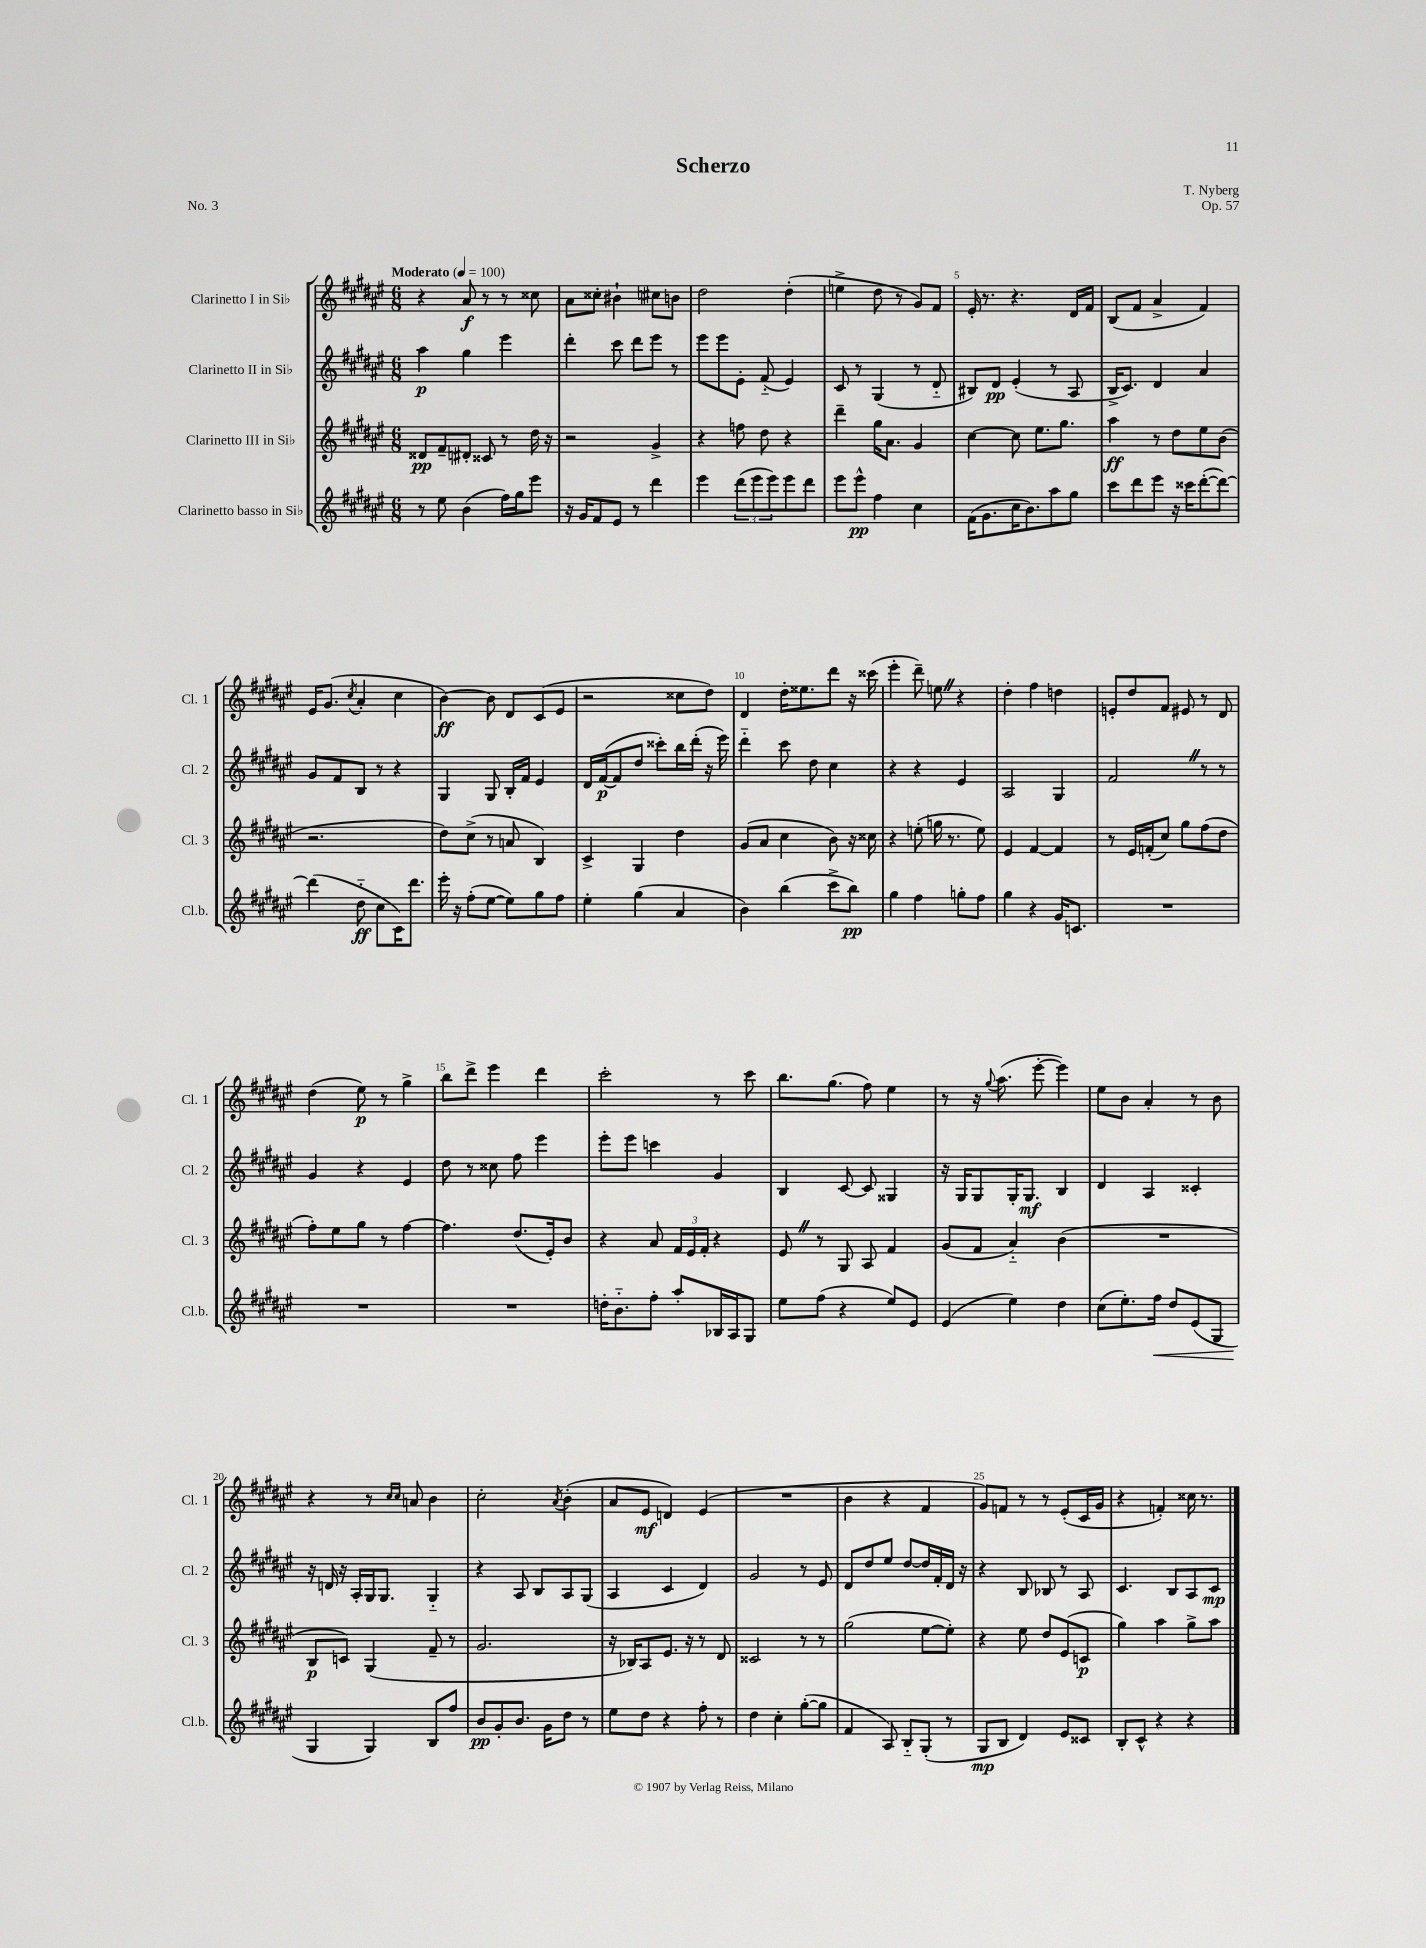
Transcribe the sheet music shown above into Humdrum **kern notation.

**kern	**kern	**kern	**kern
*staff4	*staff3	*staff2	*staff1
*clefG2	*clefG2	*clefG2	*clefG2
*k[f#c#g#d#a#e#]	*k[f#c#g#d#a#e#]	*k[f#c#g#d#a#e#]	*k[f#c#g#d#a#e#]
*M6/8	*M6/8	*M6/8	*M6/8
*MM100	*MM100	*MM100	*MM100
8r	8d##	4aa#	4r
8ee#	8f#~	.	.
(4b	8d#'	4gg#	8a#
.	8c##	.	8r
16ff#)	8r	4eee#	8r
16gg#	.	.	.
8eee#	16dd#	.	8cc##
.	16r	.	.
=	=	=	=
16r	2r	4ddd#'	8a#
16g#	.	.	.
8f#	.	.	8cc##'
8e#	.	8ccc#	4b#`
8r	.	8ddd#	.
4ddd#	4g#^	8eee#	8cc#
.	.	8r	8b
=	=	=	=
4eee#	4r	8eee#	2dd#
.	.	8eee#	.
(12ddd#	8ff	8e#'	.
12eee#	.	.	.
.	8dd#	(8f#'~	.
12eee#)	.	.	.
8eee#	4r	4e#)	(4dd#'
8ddd#	.	.	.
=	=	=	=
8eee#	4ddd#~	8c#	4ee^
8eee#^^	.	8r	.
4ff#	16gg#	(4G#	8dd#
.	8.a#	.	.
.	.	.	8r
4cc#	4g#	8r	8g#)
.	.	8d#'~	8f#
=	=	=	=
(16f#	[4cc#	8B#)	16e#'
8.g#	.	.	8.r
.	.	8d#	.
16cc#	8cc#]	(4e#'	4.r
8.b)	.	.	.
.	8.ee#	.	.
8aa#	.	8r	.
.	8.gg#	.	.
8gg#	.	8A#	16d#
.	.	.	16f#
=	=	=	=
8ccc#	4aa#	16B^	(8B
.	.	8.c#)	.
8ddd#	.	.	8f#
8eee#	8r	4d#	4a#^
16r	8dd#	.	.
16ccc##	.	.	.
([8ddd#'	8ee#	4a#	4f#)
8ddd#_)	(8b	.	.
=	=	=	=
(4ddd#]	2.r	8g#	16e#
.	.	.	(8.g#
.	.	8f#	.
.	.	.	8qcc#
8dd#'~	.	8B	4a#'
8cc#	.	8r	.
16c#)	.	4r	4cc#
8.ddd#	.	.	.
=	=	=	=
16eee#'	8dd#)	4G#	[4b)
16r	.	.	.
(8ff#'	(8cc#^	.	.
[8ee#	8r	8G#	8b]
8ee#])	8a	16B'	8d#
.	.	16f#	.
8gg#	4B)	4e#	(8c#
8ff#	.	.	8e#
=	=	=	=
4ee#'	4c#^	16d#	2r
.	.	([16f#	.
.	.	8f#]	.
(4gg#	4G#	8dd#	.
.	.	8ccc##')	.
4a#	4dd#	16bb	8cc##
.	.	(16ddd#'	.
.	.	16r	8dd#)
.	.	16eee#)	.
=	=	=	=
4b)	(8g#	4ddd#'~	4d#
.	8a#	.	.
(4bb	4cc#	8ccc#	16dd#'
.	.	.	8.ee##
.	.	8dd#	.
8ccc#^	8b)	4cc#	8ddd#
8bb)	16r	.	16r
.	16cc##	.	(16ccc##
=	=	=	=
4gg#	4r	4r	4eee#'
4ff#	(8ee'	4r	8ddd#~)
.	16gg	.	8ee
.	8.r	.	.
8gg'	.	4e#	4r
8ff#	8ee)	.	.
=	=	=	=
4gg#	4e#	2A#	4dd#'
4r	[4f#	.	4ff#
16g#	4f#]	4G#	4dd
8.c	.	.	.
=	=	=	=
2.r	8r	2f#	8e'
.	16e#	.	8dd#
.	(16f'	.	.
.	8cc#)	.	8f#
.	8gg#	.	8e#
.	(8ff#	8r	8r
.	8dd#	8r	8d#
=	=	=	=
2.r	8ff#')	4g#	(4dd#
.	8ee#	.	.
.	8gg#	4r	8ee#)
.	8r	.	8r
.	[4ff#	4e#	4gg#^
=	=	=	=
2.r	4.ff#]	8dd#	8bb
.	.	8r	8ddd#^
.	.	8cc##	4eee#
.	(8.dd#	8ff#	.
.	.	4eee#	4ddd#
.	16e#')	.	.
.	8b	.	.
=	=	=	=
16dd'	4r	8eee#'	2ccc#'
8.b'~	.	.	.
.	.	8eee#	.
8ff#'	8a#	4ccc	.
8aa#'	24f#	.	.
.	24e#	.	.
.	24f#'	.	.
16B-	4r	4g#	8r
16A#	.	.	.
8G#	.	.	8ccc#
=	=	=	=
8ee#	8e#	4B	8.bb
(8ff#	8r	.	.
.	.	.	(8.gg#
4r	8G#	[8c#	.
.	8A#	8c#]	8ff#)
8ee#)	4f#	4G##	4ee#
8e#	.	.	.
=	=	=	=
(4e#	(8g#	16r	8r
.	.	16G#	.
.	8f#	8G#	16r
.	.	.	8qqgg#
.	.	.	(8.aa#
4ee#)	4a#'~)	16G#'	.
.	.	8.G#	.
.	.	.	[8eee#'
4dd#	(4b	4B	4eee#])
=	=	=	=
(8cc#	2.r	4d#	8ee#
8.ee#')	.	.	8b
.	.	4A#	4a#'
16ff#	.	.	.
8dd#	.	.	.
(8e#	.	4c##'	8r
8G#	.	.	8b
=	=	=	=
4G#	8B	16r	4r
.	.	16d	.
.	8c)	16r	.
.	.	16A#'	.
4G#)	(4G#	16G#	8r
.	.	8.G#	.
.	.	.	16qqcc#
.	.	.	16qqcc#
.	.	.	8a
8B	8f#~	4G#'~	4b
8ff#	8r	.	.
=	=	=	=
8b	2.g#	4r	2cc#'
8g#'	.	.	.
8.b	.	8A#	.
.	.	8B	.
16g#	.	.	.
.	.	.	8qa#
8dd#	.	8A#	(4b'
8r	.	(8G#	.
=	=	=	=
8ee#	16r	4A#	8a#
.	16B-)	.	.
8dd#	8A#	.	8e#
4r	8.e#	4c#	4d)
.	16r	.	.
8ff#'	8r	4d#)	(4e#
8r	8d#	.	.
=	=	=	=
4dd#	2c##	2g#	2.r
4cc#'	.	.	.
([8gg#'	8r	8r	.
8gg#]	8r	8e#	.
=	=	=	=
4f#	(2gg#	8d#	4b
.	.	8dd#	.
8A#)	.	8ee#	4r
8B'~	.	[8dd#	.
(8G#'	[8ee#	16dd#]	4f#
.	.	16f#'	.
8r	8ee#'])	16d#	.
.	.	16r	.
=	=	=	=
8G#	4r	4r	8g#)
8B	.	.	8f
4d#)	8ee#	8B	8r
.	8dd#	8B-	8r
8e#	(8e#	8r	(8e#'
8c##	8c	8A#	16c#
.	.	.	16g#
=	=	=	=
8B'	4gg#)	4.c#	4r
8c#^^	.	.	.
4r	4aa#	.	4f')
.	.	8B	.
4r	8gg#^	8A#	16cc##
.	.	.	8.r
.	8aa#	8c#	.
==	==	==	==
*-	*-	*-	*-
